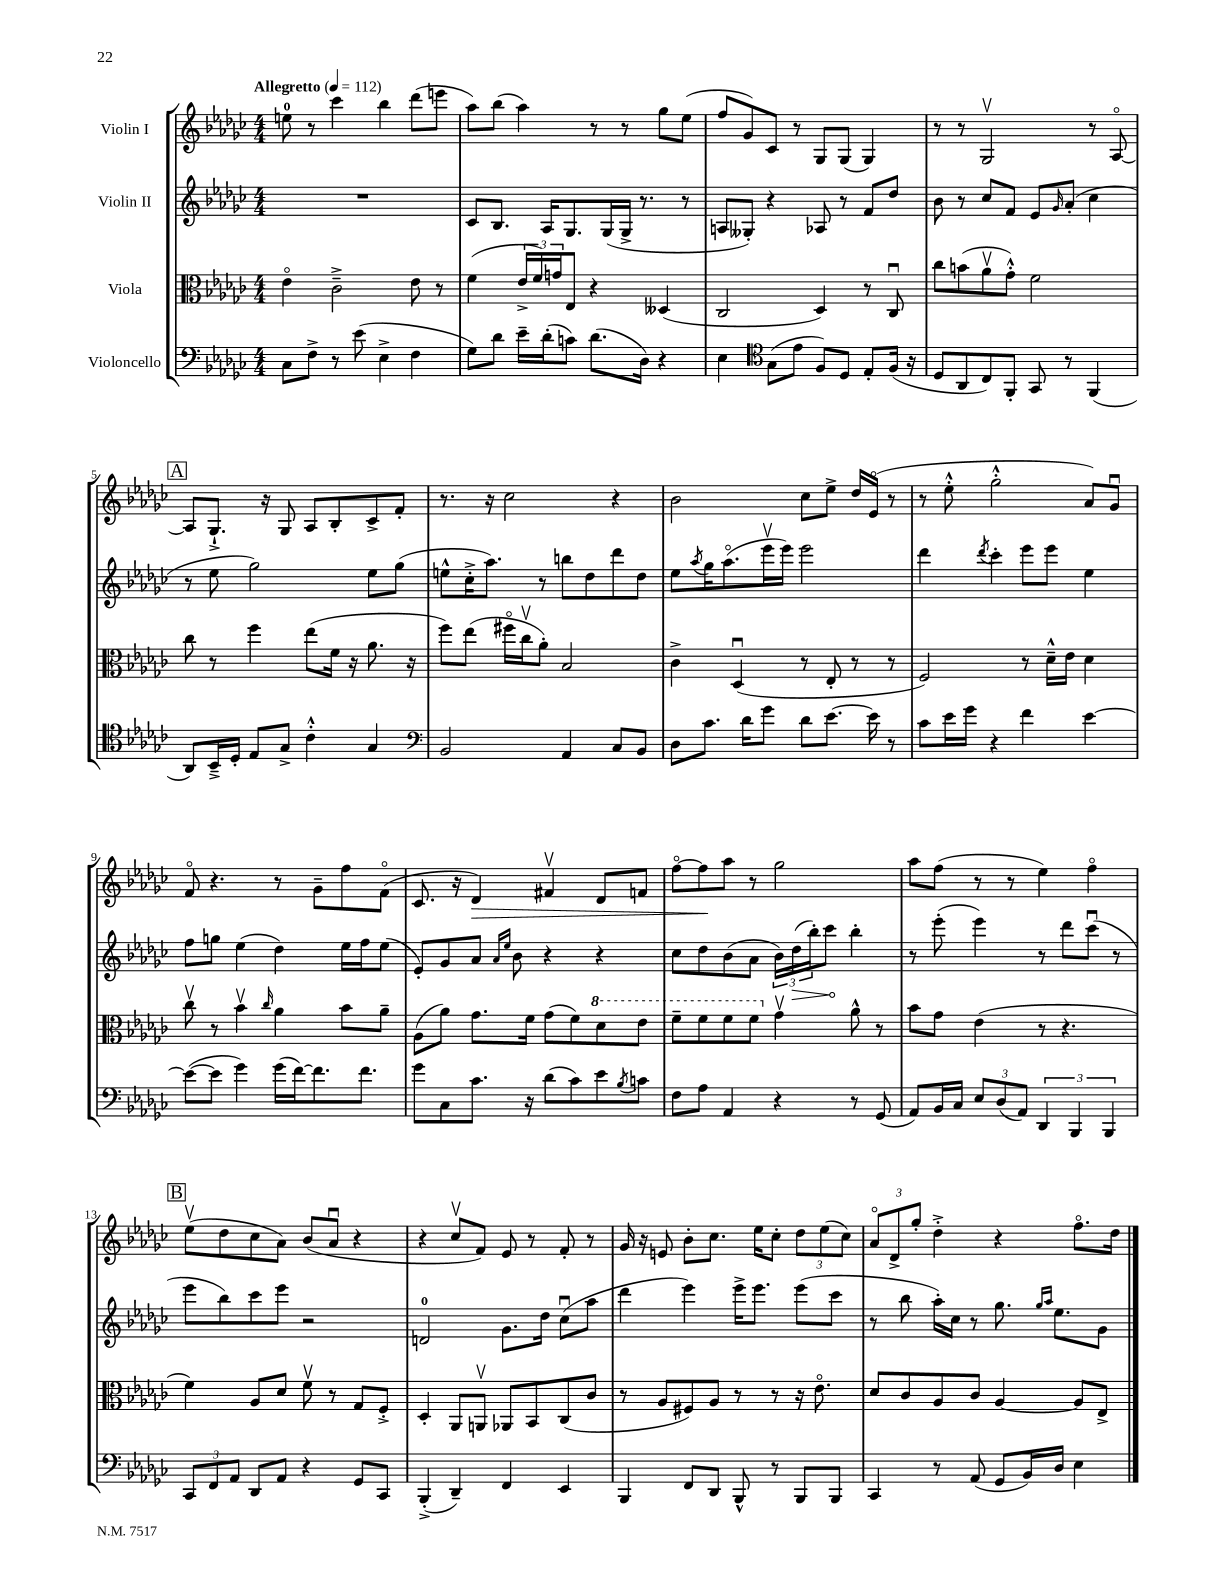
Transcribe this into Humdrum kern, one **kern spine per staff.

**kern	**kern	**kern	**kern
*staff4	*staff3	*staff2	*staff1
*clefF4	*clefC3	*clefG2	*clefG2
*k[b-e-a-d-g-c-]	*k[b-e-a-d-g-c-]	*k[b-e-a-d-g-c-]	*k[b-e-a-d-g-c-]
*M4/4	*M4/4	*M4/4	*M4/4
*MM112	*MM112	*MM112	*MM112
8C-	4e-o	1r	8ee
8F^	.	.	8r
8r	2c-~^	.	4ccc-
(8e-	.	.	.
4E-^	.	.	4bb-
4F	8e-	.	(8ddd-
.	8r	.	8eee
=	=	=	=
8G-)	(4f	8c-	8aa-)
8d-	.	8.B-	(8bb-
16e-~	24e-^	.	4aa-)
.	24f)	.	.
(16d-'	.	16A-	.
.	24g	.	.
8c)	8E-	8.G-	.
(8.d-	4r	.	8r
.	.	(16G-	.
.	.	16G-^	8r
16D-)	.	8.r	.
4r	(4D--	.	8gg-
.	.	8r	(8ee-
=	=	=	=
4E-	2C-	8A	8ff
.	.	8G--')	8g-)
*clefC4	*	*	*
(8G-	.	4r	8c-
8e-	.	.	8r
8F)	4D-)	8A-	8G-
8D-	.	8r	(8G-
8E-'	8r	8f	4G-)
(16F	8C-u	8dd-	.
16r	.	.	.
=	=	=	=
8D-	8cc-	8b-	8r
8AA-	(8b	8r	8r
8C-)	8a-v	8cc-	2G-v
8FF'	8g-'^^)	8f	.
8GG-	2f	8e-	.
.	.	16qqg-	.
8r	.	(8a-'	.
(4FF	.	4cc-	8r
.	.	.	[8A-o
=	=	=	=
8AA-)	8cc-	8r	8A-]
16BB-~^	8r	8ee-	8.G-`^
16D-'	.	.	.
8E-	4ff	2gg-)	.
.	.	.	16r
8G-^	.	.	8G-
4c-'^^	(8ee-	.	8A-
.	16f	.	8B-'
.	16r	.	.
4G-	8.a-	8ee-	8c-^
.	.	(8gg-	8f'
.	16r	.	.
=	=	=	=
*clefF4	*	*	*
2BB-	8ff)	8ee^^	8.r
.	(8ee-	16cc-'^	.
.	.	8.aa-)	16r
.	16ff#o	.	2cc-
.	16cc-v	.	.
.	8a-')	8r	.
4AA-	2B-	8bb	.
.	.	8dd-	.
8C-	.	8ddd-	4r
8BB-	.	8dd-	.
=	=	=	=
8D-	4c-^	8ee-	2b-
.	.	8qaa-	.
8.c-	.	16gg-	.
.	.	(8.aa-o	.
.	(4D-u	.	.
16d-	.	.	.
8g-	.	16eee-v	.
.	.	16eee-)	.
8d-	8r	2eee-	8cc-
[8.e-	8E-'	.	8ee-^
.	8r	.	16dd-
16e-]	.	.	(16e-o
8r	8r	.	8r
=	=	=	=
8c-	2F)	4ddd-	8r
16e-	.	.	8ee-'^^
16g-	.	.	.
.	.	8qddd-	.
4r	.	4ccc-'	2gg-'^^
4f	8r	8eee-	.
.	16d-~^^	8eee-	.
.	16e-	.	.
[4e-	4d-	4ee-	8a-)
.	.	.	8g-u
=	=	=	=
(8e-_	8cc-v	8ff	8fo
8e-]	8r	8gg	4.r
4g-)	4b-v	(4ee-	.
.	16qqcc-	.	.
(16g-	4a-	4dd-)	8r
[16f)	.	.	.
8.f]	.	.	8g-~
.	8b-	16ee-	8ff
8.f	.	16ff	.
.	8a-~	(8ee-	(8fo
=	=	=	=
8g-	(8A-	8e-')	8.c-
8C-	8a-)	8g-	.
.	.	.	16r
8.c-	8.g-	8a-	4d-)
.	.	16qqa-	.
.	.	16qqee-	.
.	.	8b-	.
16r	16f	.	.
(8d-	(8g-	4r	4f#v
8c-)	8f)	.	.
8e-	8dd-	4r	8d-
8qB-	.	.	.
8c	8ee-	.	8f
=	=	=	=
8F	8ff~	8cc-	[8ffo
8A-	8ff	8dd-	8ff]
4AA-	8ff	(8b-	8aa-
.	8ff	8a-	8r
4r	4g-v	24b-)	2gg-
.	.	(24dd-	.
.	.	24bb-')	.
.	.	8ccc-	.
8r	8a-^^	4bb-'	.
(8GG-	8r	.	.
=	=	=	=
8AA-)	8b-	8r	8aa-
16BB-	8g-	(8eee-'	(8ff
16C-	.	.	.
12E-	(4e-	4eee-)	8r
(12D-	.	.	.
.	.	.	8r
12AA-)	.	.	.
6DD-	8r	8r	4ee-)
.	4.r	8ddd-	.
6BBB-	.	.	.
.	.	(8ccc-u	4ffo
6BBB-	.	.	.
.	.	8r	.
=	=	=	=
12CC-	4f)	8eee-	(8ee-v
12FF	.	.	.
.	.	8bb-)	8dd-
12AA-	.	.	.
8DD-	8A-	8ccc-	8cc-
8AA-	8d-	8eee-	8a-)
4r	8fv	2r	(8b-
.	8r	.	8a-u
8GG-	8G-	.	4r
8CC-	8F'^	.	.
=	=	=	=
(4BBB-'^	4D-'	2d	4r
4DD-~)	8AA-	.	8cc-v
.	8AAv	.	8f)
4FF	8AA-	8.g-	8e-
.	8BB-	.	8r
.	.	16dd-	.
4EE-	(8C-	(8cc-u	8f'
.	8c-	8aa-	8r
=	=	=	=
4BBB-	8r	4ddd-	16g-
.	.	.	16r
.	8A-	.	8e
8FF	8F#)	4eee-)	8b-'
8DD-	8A-	.	8.cc-
8BBB-^^	8r	16eee-^	.
.	.	8.eee-	16ee-
8r	8r	.	8cc-'
8BBB-	16r	(8eee-	12dd-
.	8.e-o	.	.
.	.	.	(12ee-
8BBB-	.	8ccc-	.
.	.	.	12cc-)
=	=	=	=
4CC-	8d-	8r	12a-o
.	.	.	12d-^
.	8c-	8bb-	.
.	.	.	12gg-'
8r	8A-	16aa-')	4dd-'^
.	.	16cc-	.
(8AA-	8c-	8r	.
8GG-	[4A-	8.gg-	4r
16BB-)	.	.	.
.	.	16qqgg-	.
.	.	16qqaa-	.
16D-	.	8.ee-	.
4E-	8A-]	.	8.ffo
.	8E-^	8g-	.
.	.	.	16dd-
==	==	==	==
*-	*-	*-	*-
